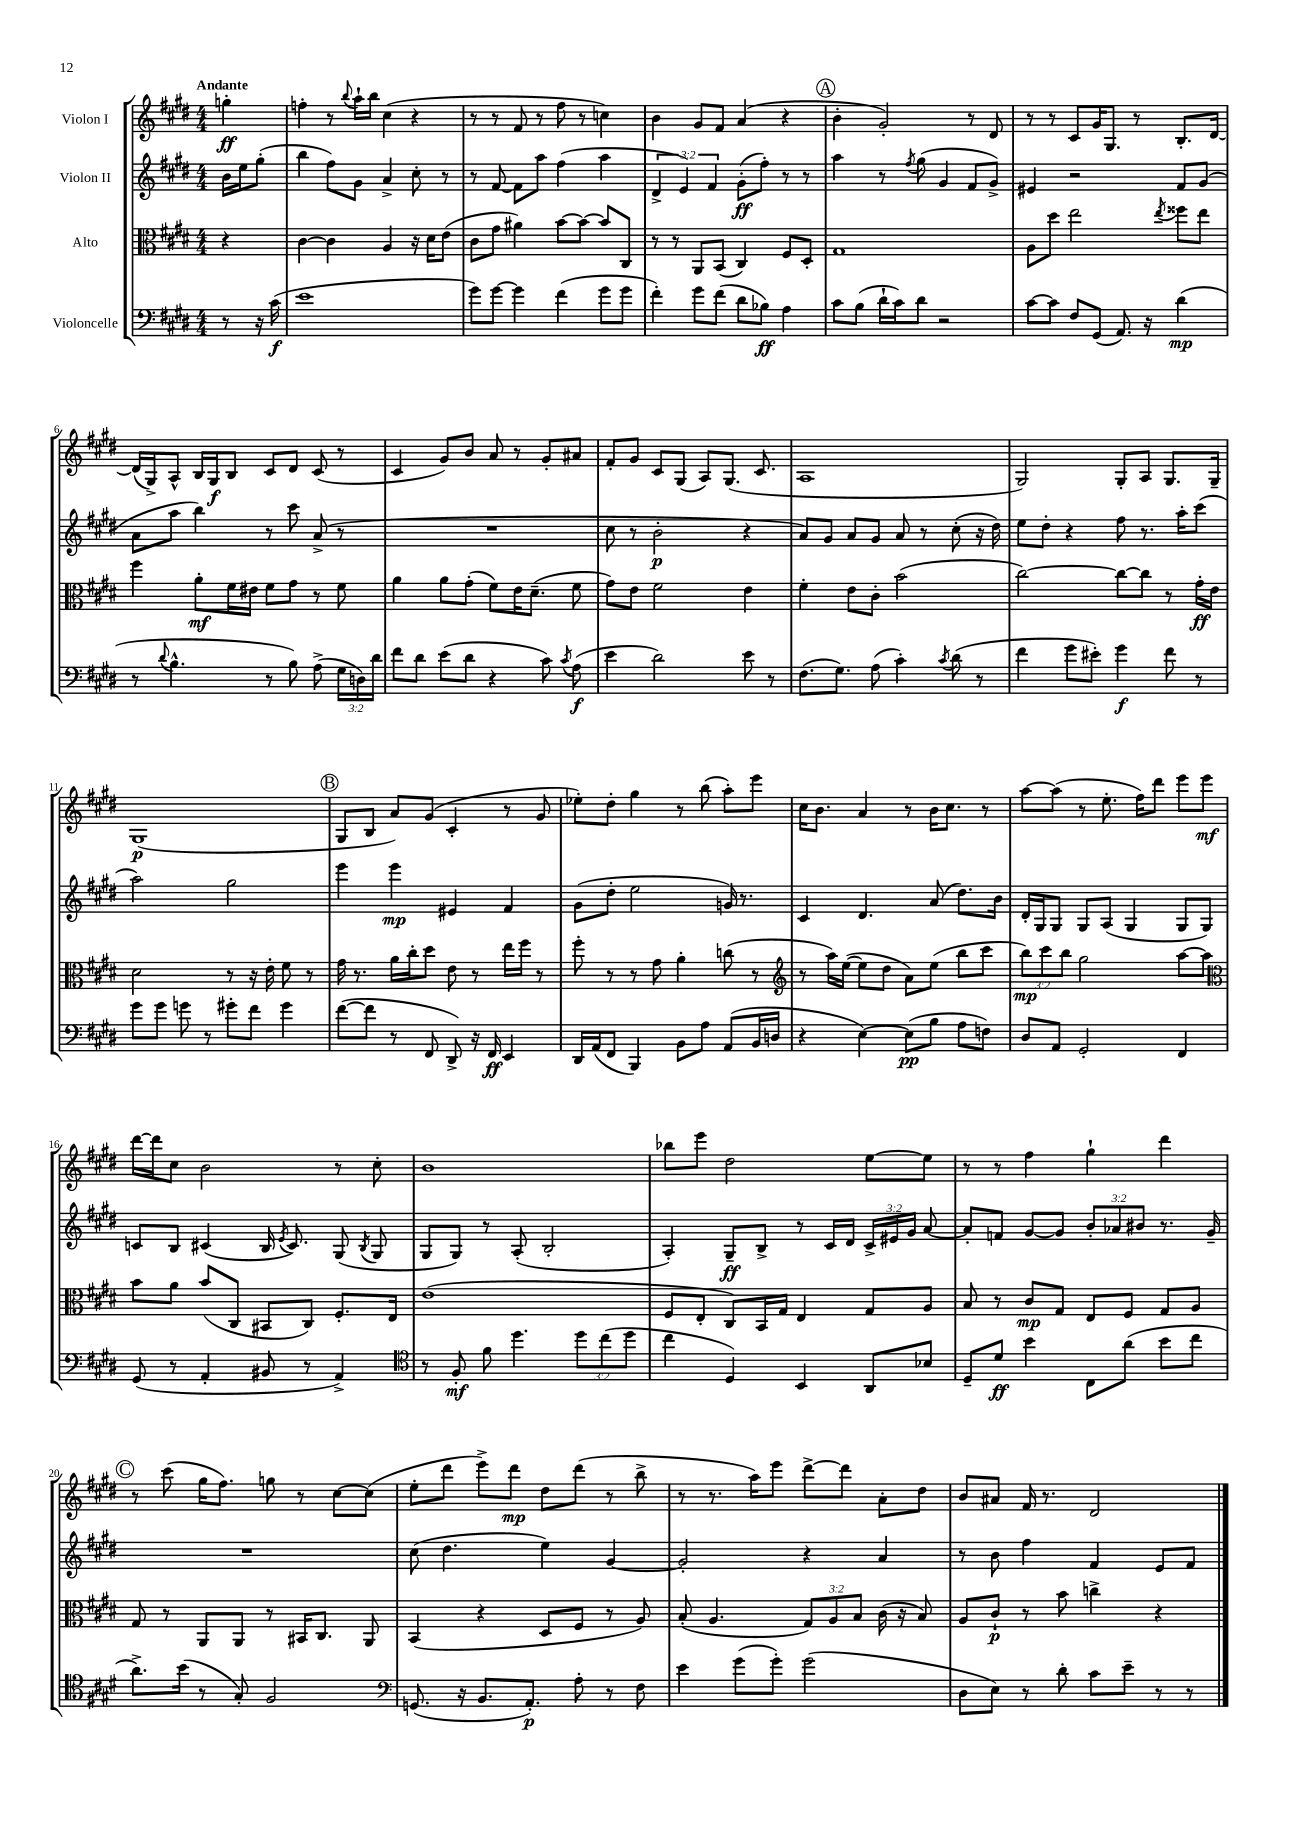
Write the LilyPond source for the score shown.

<<
\new StaffGroup <<
\new Staff = "s0" \with { instrumentName = "Violon I" } {
    \clef treble \key e \major \numericTimeSignature \time 4/4 \partial 4 \tempo "Andante"
    \autoBeamOff g''4-.\ff |
    f''4-. r8 \appoggiatura { b''8 } a''16[-! b''16] cis''4( r4 |
    r8 r8 fis'8 r8 fis''8 r8 c''4) |
    b'4 gis'8[ fis'8] a'4( r4 |
    \mark \markup { \circle "A" } b'4-. gis'2-.) r8 dis'8 |
    r8 r8 cis'8[ gis'16 gis8.] r8 b8.[-. dis'16]~ |
    dis'16[( gis16->) a8]-^ b16[ gis16\f b8] cis'8[ dis'8] cis'8( r8 |
    cis'4 gis'8[) b'8] a'8 r8 gis'8[-. ais'8] |
    fis'8[-. gis'8] cis'8[ gis8]( a8[) gis8.]( cis'8. |
    a1 |
    gis2) gis8[-. a8] gis8.[ gis16]-- |
    gis1\p( |
    \mark \markup { \circle "B" } gis8[ b8] a'8[) gis'8]( cis'4-. r8 gis'8 |
    ees''8[-.) dis''8]-. gis''4 r8 b''8( a''8[-.) e'''8] |
    cis''16[ b'8.] a'4 r8 b'16[ cis''8.] r8 |
    a''8[~ a''8]( r8 e''8.-. fis''16[) dis'''8] e'''8[ e'''8]\mf |
    dis'''16[~ dis'''16 cis''8] b'2 r8 cis''8-. |
    b'1 |
    bes''8[ e'''8] dis''2 e''8[~ e''8] |
    r8 r8 fis''4 gis''4-! dis'''4 |
    \mark \markup { \circle "C" } r8 cis'''8( gis''16[ fis''8.]) g''8 r8 cis''8[~ cis''8]( |
    e''8[-. dis'''8] e'''8[->) dis'''8]\mp dis''8[ dis'''8]( r8 b''8-> |
    r8 r8. a''16[) e'''8] dis'''8[~-> dis'''8] a'8[-. dis''8] |
    b'8[ ais'8] fis'16 r8. dis'2 \bar "|." |
}
\new Staff = "s1" \with { instrumentName = "Violon II" } {
    \clef treble \key e \major \numericTimeSignature \time 4/4 \override Staff.TupletNumber.text = #tuplet-number::calc-fraction-text \partial 4
    \autoBeamOff b'16[ e''16 gis''8]-.( |
    b''4 fis''8[) gis'8] a'4-> cis''8-. r8 |
    r8 fis'8~ fis'8[ a''8] fis''4( a''4 |
    \tuplet 3/2 { dis'4-> e'4) fis'4 } gis'8[-.\ff( fis''8]-.) r8 r8 |
    \mark \markup { \circle "A" } a''4 r8 \acciaccatura { fis''8 } gis''8( gis'4 fis'8[ gis'8]->) |
    eis'4 r2 fis'8[ gis'8]( |
    a'8[ a''8] b''4) r8 cis'''8 a'8->( r8 |
    R1 |
    cis''8 r8 b'2-.\p r4 |
    a'8[) gis'8] a'8[ gis'8] a'8 r8 cis''8-.( r16 dis''16) |
    e''8[ dis''8]-. r4 fis''8 r8. a''16[-. cis'''8]( |
    a''2) gis''2 |
    \mark \markup { \circle "B" } e'''4 e'''4\mp eis'4 fis'4 |
    gis'8[( dis''8]-. e''2 g'16) r8. |
    cis'4 dis'4. a'8( dis''8.[) b'16] |
    dis'16[-. gis16 gis8] gis8[ a8]( gis4 gis8[ gis8]) |
    c'8[ b8] cis'4( b16 \acciaccatura { e'8 } cis'8.) gis8( \acciaccatura { b8 } gis8 |
    gis8[ gis8]) r8 a8-.( b2-. |
    a4-.) gis8[--\ff b8]-> r8 cis'16[ dis'16] \tuplet 3/2 { cis'16[-> eis'16 gis'16] } a'8~ |
    a'8[-. f'8] gis'8[~ gis'8] \tuplet 3/2 { b'8[-. aes'8 bis'8] } r8. gis'16-- |
    \mark \markup { \circle "C" } R1 |
    cis''8( dis''4. e''4) gis'4~ |
    gis'2-. r4 a'4 |
    r8 b'8 fis''4 fis'4 e'8[ fis'8] \bar "|." |
}
\new Staff = "s2" \with { instrumentName = "Alto" } {
    \clef alto \key e \major \numericTimeSignature \time 4/4 \override Staff.TupletNumber.text = #tuplet-number::calc-fraction-text \partial 4
    \autoBeamOff r4 |
    cis'4~ cis'4 a4 r16 dis'16[ e'8]( |
    cis'8[ gis'8] ais'4) b'8[~ b'8]~ b'8[ cis8] |
    r8 r8 a,8[ b,8]( cis4) fis8[ dis8]-. |
    \mark \markup { \circle "A" } gis1 |
    a8[ dis''8] e''2 \acciaccatura { e''8 } fisis''8[ e''8] |
    fis''4 a'8[-.\mf fis'16 eis'16] fis'8[ gis'8] r8 fis'8 |
    a'4 a'8[ gis'8]-.( fis'8[) e'16 dis'8.]--( fis'8 |
    gis'8[) e'8] fis'2 e'4 |
    fis'4-. e'8[ cis'8]-. b'2( |
    cis''2~) cis''8[~ cis''8] r8 gis'16[-.\ff e'16] |
    dis'2 r8 r16 e'16-. fis'8 r8 |
    \mark \markup { \circle "B" } gis'16 r8. a'16[ cis''16-. dis''8] e'8 r8 e''16[ fis''16] r8 |
    fis''8-. r8 r8 gis'8 a'4-. c''8( r8 |
    \clef treble r8 a''16[) e''16]~( e''8[ dis''8] a'8[) e''8]( b''8[ cis'''8] |
    \tuplet 3/2 { b''8[\mp) cis'''8 b''8] } gis''2 a''8[~ a''8] |
    \clef alto b'8[ a'8] b'8[( cis8] bis,8[ cis8]) fis8.[-. e16] |
    e'1( |
    fis8[ e8]-. cis8[) b,16 gis16] e4 gis8[ a8] |
    b8 r8 cis'8[\mp gis8] e8[ fis8] gis8[ a8] |
    \mark \markup { \circle "C" } gis8 r8 a,8[ a,8] r8 bis,16[ cis8.] a,8 |
    b,4( r4 dis8[ fis8] r8 a8) |
    b8-.( a4. \tuplet 3/2 { gis8[) a8 b8] } cis'16( r16 b8) |
    a8[ cis'8]-!\p r8 b'8 c''4-> r4 \bar "|." |
}
\new Staff = "s3" \with { instrumentName = "Violoncelle" } {
    \clef bass \key e \major \numericTimeSignature \time 4/4 \override Staff.TupletNumber.text = #tuplet-number::calc-fraction-text \partial 4
    \autoBeamOff r8 r16 cis'16\f( |
    e'1 |
    gis'8[) gis'8]~ gis'4 fis'4( gis'8[ gis'8] |
    fis'4-.) gis'8[ fis'8]( dis'8[ bes8]\ff) a4 |
    \mark \markup { \circle "A" } cis'8[ b8]( dis'16[-! cis'16) dis'8] r2 |
    cis'8[~ cis'8] fis8[ gis,8]( a,8.) r16 dis'4\mp( |
    r8 \appoggiatura { dis'8 } b4.-^ r8 b8) a8->( \tuplet 3/2 { gis16[ d16) dis'16] } |
    fis'8[ dis'8] e'8[( dis'8] r4 cis'8) \acciaccatura { cis'8 } a8\f( |
    e'4 dis'2) e'8 r8 |
    fis8.[( gis8.]) a8( cis'4-.) \acciaccatura { cis'8 } dis'8( r8 |
    fis'4 gis'8[ eis'8]-.) gis'4\f fis'8 r8 |
    gis'8[ gis'8] g'8 r8 gis'8[-. fis'8] gis'4 |
    \mark \markup { \circle "B" } fis'8[~( fis'8] r8 fis,8 dis,8->) r16 fis,16\ff e,4 |
    dis,16[ a,16( fis,8] b,,4) b,8[ a8] a,8[( b,16 d16] |
    r4 e4~) e8[\pp( b8] a8[ f8]) |
    dis8[ a,8] gis,2-. fis,4 |
    gis,8( r8 a,4-. bis,8 r8 a,4->) |
    \clef tenor r8 fis8-.\mf fis'8 dis''4. \tuplet 3/2 { dis''8[ cis''8( dis''8] } |
    cis''4 dis4) b,4 a,8[ bes8] |
    dis8[-- dis'8]\ff b'4 cis8[ a'8]( b'8[ cis''8] |
    \mark \markup { \circle "C" } a'8.[->) b'16]( r8 gis8-.) fis2 |
    \clef bass g,8.( r16 b,8.[ a,8.]-.\p) a8-. r8 fis8 |
    e'4 gis'8[( gis'8]-.) gis'2( |
    dis8[ e8]) r8 dis'8-. cis'8[ e'8]-- r8 r8 \bar "|." |
}
>>
>>
